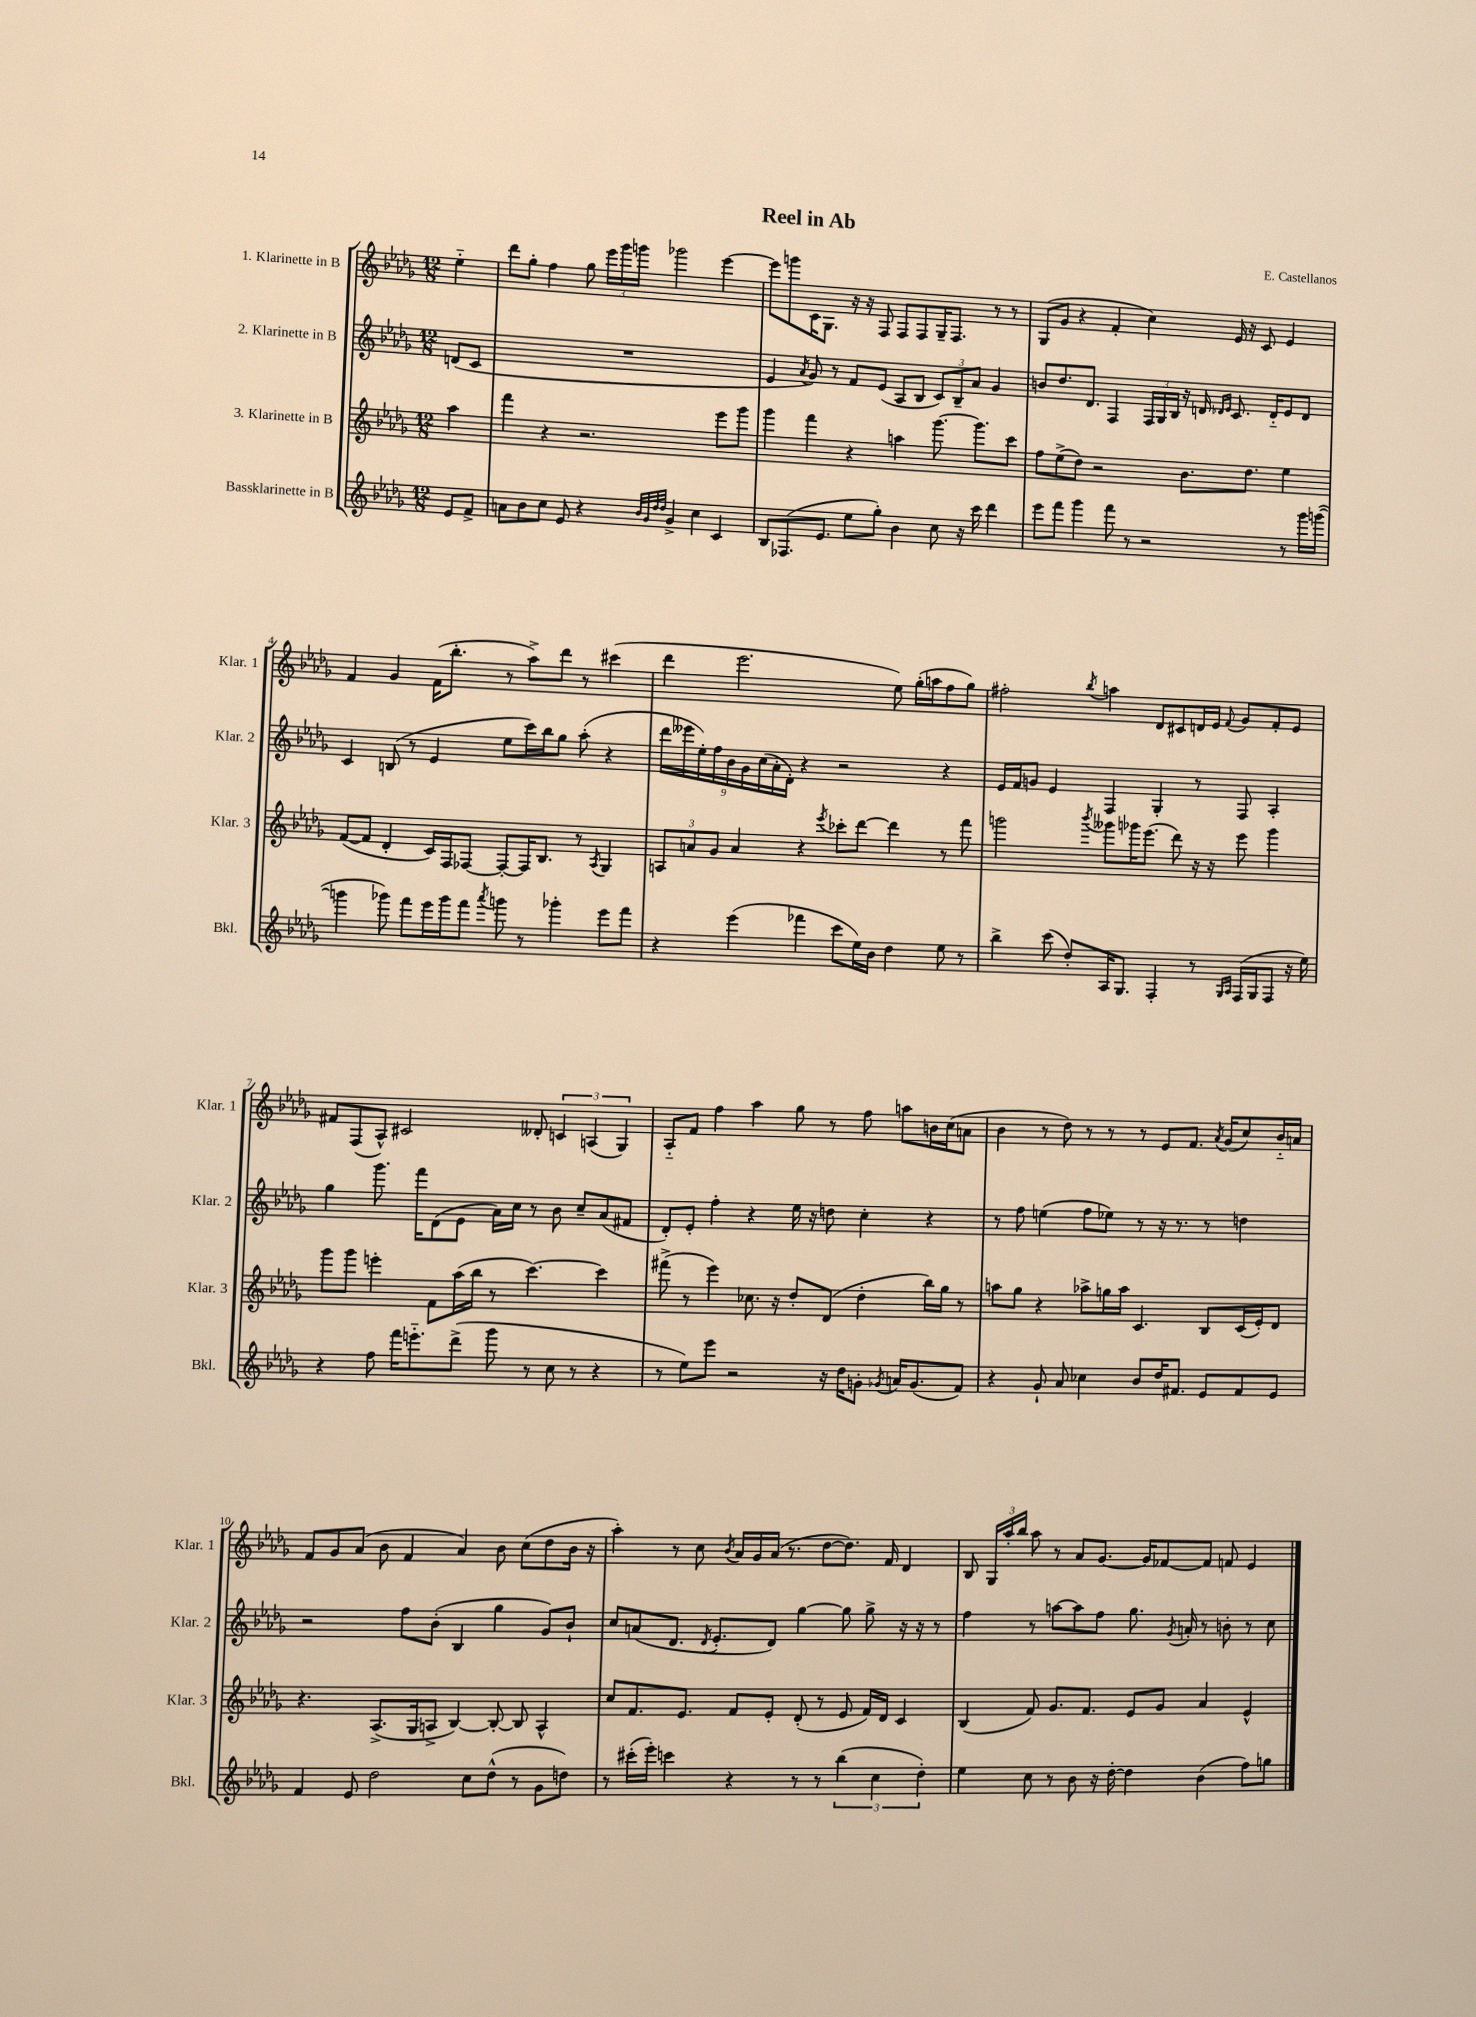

**kern	**kern	**kern	**kern
*staff4	*staff3	*staff2	*staff1
*clefG2	*clefG2	*clefG2	*clefG2
*k[b-e-a-d-g-]	*k[b-e-a-d-g-]	*k[b-e-a-d-g-]	*k[b-e-a-d-g-]
*M12/8	*M12/8	*M12/8	*M12/8
8e-	4aa-	(8d	4ee-'~
8f^	.	8c	.
=	=	=	=
8a	4fff	1.r	8ddd-
8b-	.	.	8gg-'
8cc	4r	.	4ff
8e-	.	.	.
4r	2.r	.	8gg-
.	.	.	24eee-
.	.	.	24ggg-
.	.	.	24ggg
32qqb-	.	.	.
32qqg-	.	.	.
32qqdd-	.	.	.
32qqdd-	.	.	.
4g-^	.	.	2ggg-
4cc	.	.	.
4c	8eee-	.	[4eee-
.	8ggg-	.	.
=	=	=	=
8B-	4ggg-	4e-	8eee-]
(8.F-	.	.	8ggg
.	.	8qa-	.
.	4fff	8g-)	16c
8.e-	.	.	8.G-
.	.	8r	.
8ee-	4r	8f	16r
.	.	.	16r
8gg-')	.	(8e-	8F
4b-	4aa	8A-	8F
.	.	8B-	8F
8cc	[8.ggg-	12c)	16G-~
.	.	.	8.F
.	.	12B-~	.
16r	.	.	.
.	.	12a-	.
16ccc	8.ggg-]	.	.
4ddd-	.	4g-	8r
.	8ccc	.	8r
=	=	=	=
8eee-	8ff	8b	(8G-
8fff	(8ee-^	8.dd-	8g-
4ggg-	8dd-)	.	4r
.	.	8.d-	.
.	2r	.	.
8fff	.	4F	4f'
8r	.	.	.
2r	.	24F	4cc)
.	.	24G-	.
.	.	24B-	.
.	8.b-	16r	.
.	.	16d	.
.	.	16qqd-	.
.	.	16qqe-	.
.	.	8.c	16e-
.	8.dd-	.	16r
.	.	.	8c
.	.	16d-'~	.
8r	4ee-	8e-	4e-
16ggg-	.	8d-	.
([16ggg	.	.	.
=	=	=	=
4ggg]	([8f	4c	4f
.	8f]	.	.
8ggg-)	4d-'	(8B	4g-
8fff	.	8r	.
16eee-	16c)	4e-	(16f
16ggg-	16F	.	8.bb-'
8fff	[8F-	.	.
8qaaa-	.	.	.
8ggg	8F-'_	8ee-	8r
8r	16F-]	16ccc)	8aa-^)
.	8.B-	16bb-	.
4ggg-'	.	8gg-	8ddd-
.	8r	(8aa-'	8r
.	8qA-	.	.
8eee-	4G-	4r	(4ccc#
8fff	.	.	.
=	=	=	=
4r	12A	18ddd-	4ddd-
.	.	18eee--	.
.	12a	.	.
.	.	18ee-')	.
.	12g-	18ff	.
.	.	18b-	.
(4eee-	4a	.	2.eee-
.	.	18g-	.
.	.	(18cc	.
.	.	18a-'	.
.	.	18d-')	.
4fff-	4r	4r	.
.	8qeee-	.	.
8ccc	8ccc-'	2r	.
16ee-)	[8ddd-	.	.
16b-	.	.	.
4dd-	4ddd-]	.	8ee-)
.	.	.	(16gg-'
.	.	.	16aa
8ee-	8r	4r	8ff
8r	8fff	.	8gg-)
=	=	=	=
4bb-^	2ggg	16e-	2ff#'
.	.	16f	.
.	.	8g	.
(8ccc	.	4e-	.
8dd-')	.	.	.
.	8qbbb-	.	8qbb-
16A-	8ggg--	4F	4aa
8.G-	.	.	.
.	16ggg-	.	.
.	(8.eee-	.	.
4F'	.	4G-'	8d-
.	8ddd-)	.	8c#
8r	16r	8r	16d
.	16r	.	16e-
16qqG-	.	.	.
16qqA-	.	.	8qqf
(16F	8eee-	8F	8g-
16G-	.	.	.
8F	4ggg-	4A-'	8f'
16r	.	.	8e-
16ee-)	.	.	.
=	=	=	=
4r	8ggg-	4gg-	8f#
.	8ggg-	.	(8F
8ff	4eee'	8.ggg-	8A-^^)
16fff	.	.	2c#
8.eee'~	.	16fff	.
.	8f	(8d-	.
(8ddd-^	(16aa-	8e-	.
.	16bb-	.	.
8ggg-	8r	16a-)	.
.	.	16cc	.
8r	[4.ccc)	8r	8d--'
8cc	.	8b-	6c
8r	.	8cc~	.
.	.	.	(6A
4r	4ccc]	(8a-	.
.	.	.	6G-)
.	.	8f#	.
=	=	=	=
8r	(8fff#^	8d-')	8A-'~
8ee-)	8r	8e-'	8f
8eee-	4eee-)	4ff'	4ff
2r	.	.	.
.	8.cc-	4r	4aa-
.	16r	.	.
.	8dd-'	16ee-	8gg-
.	.	16r	.
16r	(8d-	8dd	8r
16dd-	.	.	.
8g'	4dd-'	4cc'	8ff
8qg-	.	.	.
16a	.	.	8aa
(8.g-	.	.	.
.	16bb-)	4r	16b
.	16gg-	.	(16cc
8f)	8r	.	8a
=	=	=	=
4r	8aa	8r	4b-
.	8gg-	8ff	.
8g-`	4r	(4ee	8r
8a-	.	.	8dd-)
4cc-	8aa-^	8ff	8r
.	16gg	8ee-)	8r
.	16aa-	.	.
8b-	4.c	8r	8r
16dd-	.	16r	8e-
8.f#	.	8.r	.
.	.	.	8.f
8e-	8B-	8r	.
.	.	.	8qa-
.	.	.	(16g-
8f#	(16c	4dd	8cc)
.	16e-')	.	.
8e-	8d-	.	16b-'~
.	.	.	16a
=	=	=	=
4f	4.r	2r	8f
.	.	.	8g-
8e-	.	.	(8a-
2dd-	(8.A-^	.	8b-
.	.	8ff	4f
.	16G-	.	.
.	8A^	(8b-'	.
.	[4B-)	4B-	4a-)
8cc	.	.	.
(8dd-^^	8B-'_	4gg-	8b-
8r	8B-]	.	(8cc
8g-	4A^^	8g-)	8dd-
8dd)	.	8b-`	16b-
.	.	.	16r
=	=	=	=
8r	8cc	8cc	4aa-')
(16ccc#'	8.f	(8a	.
16eee-')	.	.	.
4ccc	.	8.d-	8r
.	8.e-	.	.
.	.	.	8cc
.	.	8qd-	.
.	.	8.e-'	.
.	.	.	8qb-
4r	8f	.	16a-
.	.	.	16g-
.	8e-'	8d-)	(16a-
.	.	.	8.r
8r	(8d-'	[4gg-	.
8r	8r	.	[8dd-
(6bb-	8e-	8gg-]	8.dd-])
.	16f)	8gg-^	.
6cc	.	.	.
.	16d-	.	16f
.	4c	16r	4d-
.	.	16r	.
6dd-')	.	.	.
.	.	8r	.
=	=	=	=
4ee-	(4B-	4ff	8B-
.	.	.	24G-
.	.	.	24aa-'
.	.	.	24bb-
8cc	8f)	8r	8aa-
8r	8.g-	[8aa	8r
8b-	.	8aa]	8a-
.	8.f	.	.
16r	.	8ff	[8.g-
[16dd-'	.	.	.
4dd-]	8e-	8.gg-	.
.	.	.	16g-]
.	8g-	.	[8f-
.	.	8qg-	.
.	.	16a'	.
(4b-	4a-	8r	8f-]
.	.	8b'	8f
8ff)	4e-^^	8r	4e-
8gg	.	8cc	.
==	==	==	==
*-	*-	*-	*-
